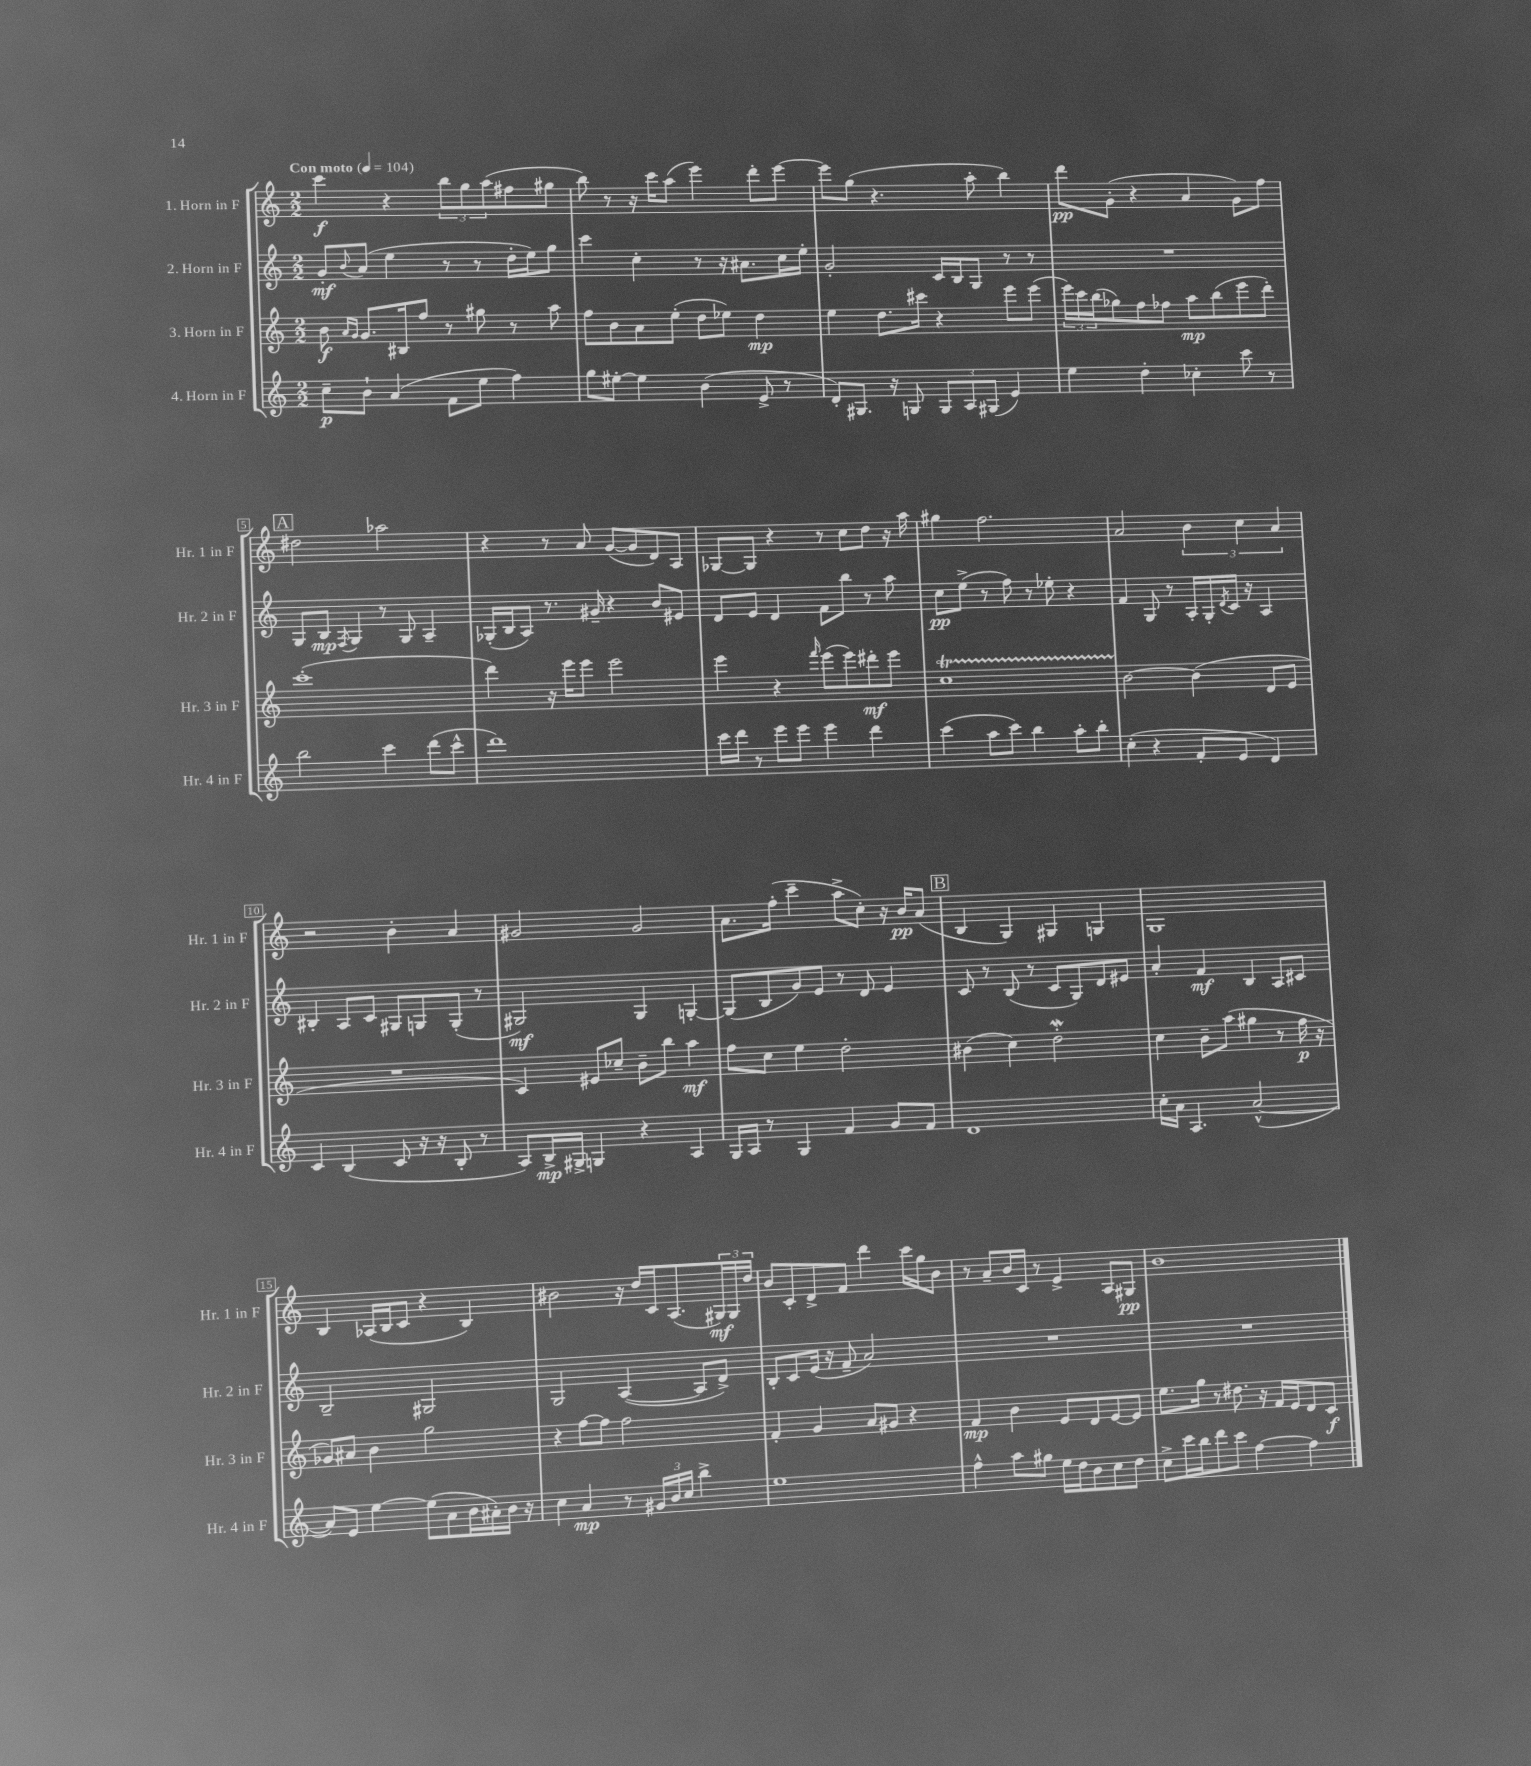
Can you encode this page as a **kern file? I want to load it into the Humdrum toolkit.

**kern	**dynam	**kern	**dynam	**kern	**dynam	**kern	**dynam
*part4	*part4	*part3	*part3	*part2	*part2	*part1	*part1
*staff4	*staff4	*staff3	*staff3	*staff2	*staff2	*staff1	*staff1
*I"4. Horn in F	*	*I"3. Horn in F	*	*I"2. Horn in F	*	*I"1. Horn in F	*
*I'Hr. 4 in F	*	*I'Hr. 3 in F	*	*I'Hr. 2 in F	*	*I'Hr. 1 in F	*
*clefG2	*	*clefG2	*	*clefG2	*	*clefG2	*
*k[]	*	*k[]	*	*k[]	*	*k[]	*
*M2/2	*	*M2/2	*	*M2/2	*	*M2/2	*
*MM104	*	*MM104	*	*MM104	*	*MM104	*
=1	=1	=1	=1	=1	=1	=1	=1
!	!	!	!	!	!	!LO:TX:a:B:t=Con moto	!
8cc~\L	p	8b\	f	8g'/L	mf	4ccc\	f
.	.	16qqa/LL	.	.	.	.	.
.	.	16qqg/JJ	.	8qqb/	.	.	.
8b`\J	.	8.g/L	.	(8a/J	.	.	.
(4a/	.	.	.	4ee\	.	4r	.
.	.	16B#X/k	.	.	.	.	.
.	.	8ff/J	.	.	.	.	.
8f\L	.	8r	.	8r	.	12bb\L	.
.	.	.	.	.	.	12gg\	.
8ee\J	.	8gg#X\	.	8r	.	.	.
.	.	.	.	.	.	(12aa\	.
4ff\)	.	8r	.	16dd'\LL	.	8ff#X\	.
.	.	.	.	16ee\J)	.	.	.
.	.	8aa\	.	8gg\J	.	8gg#X\J	.
=2	=2	=2	=2	=2	=2	=2	=2
8gg\L	.	8ff\L	.	4ccc\	.	8bb\)	.
[8ee#X'\J	.	8b\	.	.	.	8r	.
4ee#\]	.	8a\	.	4cc'\	.	16r	.
.	.	.	.	.	.	16ccc\KL	.
.	.	(8ee'\J	.	.	.	(8aa\J	.
(4b\	.	8dd\L	.	8r	.	4eee\)	.
.	.	8ee-X\J)	.	16r	.	.	.
.	.	.	.	8.a#X\L	.	.	.
8e^/	.	4dd\	mp	.	.	8ddd'\L	.
8r	.	.	.	16cc\L	.	[8eee\J	.
.	.	.	.	16ee'\JJ	.	.	.
=3	=3	=3	=3	=3	=3	=3	=3
8d'/L)	.	4ee\	.	2g'/	.	8eee\L]	.
8.G#X/J	.	.	.	.	.	(8gg\J	.
.	.	8.dd\L	.	.	.	4.r	.
16r	.	.	.	.	.	.	.
8Gn/	.	.	.	.	.	.	.
.	.	16ccc#X\Jk	.	.	.	.	.
12G/L	.	4r	.	16c/LL	.	.	.
.	.	.	.	16B/J	.	.	.
12A/	.	.	.	.	.	.	.
.	.	.	.	8G/J	.	8aa'\	.
(12G#X/J	.	.	.	.	.	.	.
4e/)	.	8eee\L	.	8r	.	4bb\)	.
.	.	(8eee\J	.	8r	.	.	.
=4	=4	=4	=4	=4	=4	=4	=4
4ee\	.	24eee\LL)	.	1r	.	8ddd\L	pp
.	.	24ccc\	.	.	.	.	.
.	.	(24bb\J	.	.	.	.	.
.	.	8gg-X\)	.	.	.	(8g'\J	.
4dd'\	.	8ff\	.	.	.	4r	.
.	.	8ff-X\J	.	.	.	.	.
4cc-X'\	.	8aa\L	mp	.	.	4a/	.
.	.	(8bb\	.	.	.	.	.
8ccc\	.	8eee\	.	.	.	8g\L)	.
8r	.	8ddd'\J)	.	.	.	8ff\J	.
!!LO:LB:g=z
!!LO:REH:place=s1:t=A
=5	=5	=5	=5	=5	=5	=5	=5
2bb\	.	(1ccc'	.	8G/L	.	2dd#X\	.
.	.	.	.	8B/J	mp	.	.
.	.	.	.	8qF/	.	.	.
.	.	.	.	4G/	.	.	.
4ccc\	.	.	.	8r	.	2aa-X\	.
.	.	.	.	8G/	.	.	.
(8ddd\L	.	.	.	4A~/	.	.	.
8ccc^^\J	.	.	.	.	.	.	.
=6	=6	=6	=6	=6	=6	=6	=6
1ddd)	.	4ddd\)	.	(16G-X'/LL	.	4r	.
.	.	.	.	16B/J	.	.	.
.	.	.	.	8A/J)	.	.	.
.	.	16r	.	8.r	.	8r	.
.	.	16eee\KL	.	.	.	.	.
.	.	8eee\J	.	.	.	8a/	.
.	.	.	.	16g#X~/	.	.	.
.	.	2eee\	.	4r	.	([8g/L	.
.	.	.	.	.	.	8g/]	.
.	.	.	.	8b/L	.	8d/)	.
.	.	.	.	8e#X/J	.	8A/J	.
=7	=7	=7	=7	=7	=7	=7	=7
16ccc\LL	.	4eee\	.	8d/L	.	[8G-X/L	.
16ddd\JJ	.	.	.	.	.	.	.
8r	.	.	.	8e/J	.	8G-/J]	.
8eee\L	.	4r	.	4d/	.	4r	.
8eee\J	.	.	.	.	.	.	.
.	.	16qqfff/	.	.	.	.	.
4eee\	.	(8eee\L	.	8f\L	.	8r	.
.	.	8eee\)	.	8bb\J	.	8cc\L	.
4ddd\	.	8ddd#X'\	mf	8r	.	8dd\J	.
.	.	8eee\J	.	8aa\	.	16r	.
.	.	.	.	.	.	16aa\	.
=8	=8	=8	=8	=8	=8	=8	=8
(4ccc\	.	1ccT	.	8cc\L	pp	4gg#X\	.
.	.	.	.	(8ee^\J	.	.	.
8aa\L	.	.	.	8r	.	2.ff\	.
8ccc\J)	.	.	.	8ff\)	.	.	.
4bb\	.	.	.	8r	.	.	.
.	.	.	.	8ee-X'\	.	.	.
8aa'\L	.	.	.	4r	.	.	.
8bb'\J	.	.	.	.	.	.	.
=9	=9	=9	=9	=9	=9	=9	=9
(4cc'\	.	[2b\	.	4f/	.	2a/	.
4r	.	.	.	8G/	.	.	.
.	.	.	.	8r	.	.	.
8f'/L	.	(4b\]	.	16A'/LL	.	6b\	.
.	.	.	.	16G'/	.	.	.
.	.	.	.	8qd/	.	.	.
8e/J	.	.	.	16c/JJ	.	.	.
.	.	.	.	.	.	6cc\	.
.	.	.	.	16r	.	.	.
4d/)	.	8d/L	.	4A/	.	.	.
.	.	.	.	.	.	6a/	.
.	.	8e/J	.	.	.	.	.
!!LO:LB:g=z
=10	=10	=10	=10	=10	=10	=10	=10
4c/	.	1r	.	4B#X'/	.	2r	.
(4B/	.	.	.	8A/L	.	.	.
.	.	.	.	8c/J	.	.	.
8c/	.	.	.	8G#X/L	.	4b'\	.
16r	.	.	.	8Gn/	.	.	.
16r	.	.	.	.	.	.	.
8B'/	.	.	.	(8G'/J	.	4a/	.
8r	.	.	.	8r	.	.	.
=11	=11	=11	=11	=11	=11	=11	=11
8A/L)	.	4c/)	.	2G#X/)	mf	2g#X/	.
16B^/L	mp	.	.	.	.	.	.
16G#X^/JJ	.	.	.	.	.	.	.
4Gn/	.	8e#X/L	.	.	.	.	.
.	.	8cc-X~/J	.	.	.	.	.
4r	.	8b~\L	.	4G#/	.	2g#/	.
.	.	8bb\J	.	.	.	.	.
4A/	.	4aa\	mf	[4Gn'/	.	.	.
=12	=12	=12	=12	=12	=12	=12	=12
16G/LL	.	8ff\L	.	(8G/L]	.	8.a\L	.
16A/JJ	.	.	.	.	.	.	.
8r	.	8cc\J	.	8B/	.	.	.
.	.	.	.	.	.	(16ff'\Jk	.
4G/	.	4ee\	.	8g/)	.	4ccc~\	.
.	.	.	.	8e/J	.	.	.
4f/	.	2dd'\	.	8r	.	8aa^\L	.
.	.	.	.	8d/	.	8cc'\J)	.
8g/L	.	.	.	4e/	.	16r	.
.	.	.	.	.	.	16b/KL	pp
8f/J	.	.	.	.	.	(8a/J	.
!!LO:REH:place=s1:t=B
=13	=13	=13	=13	=13	=13	=13	=13
1d	.	(4b#X\	.	8c/	.	4B/	.
.	.	.	.	8r	.	.	.
.	.	4cc\)	.	(8B/	.	4G/)	.
.	.	.	.	8r	.	.	.
.	.	2ddW'\	.	8c/L	.	4G#X/	.
.	.	.	.	8G/)	.	.	.
.	.	.	.	8d/	.	4Gn/	.
.	.	.	.	8e#X/J	.	.	.
=14	=14	=14	=14	=14	=14	=14	=14
16cc'\LL	.	4cc\	.	4a'/	.	1G	.
16a\JJ	.	.	.	.	.	.	.
4.A/	.	.	.	.	.	.	.
.	.	8b~\L	.	4f/	mf	.	.
.	.	(8aa\J	.	.	.	.	.
([2a^^/	.	4gg#X\	.	4B/	.	.	.
.	.	8r	.	8A/L	.	.	.
.	.	16ff\	p	8c#X/J	.	.	.
.	.	16r	.	.	.	.	.
!!LO:LB:g=z
=15	=15	=15	=15	=15	=15	=15	=15
8a/L])	.	8g-X/L)	.	2B~/	.	4B/	.
8e/J	.	8a#X/J	.	.	.	.	.
[4ee\	.	4b\	.	.	.	(16A-X/LL	.
.	.	.	.	.	.	16B/J	.
.	.	.	.	.	.	8c/J	.
(8ee\L]	.	2gg\	.	2G#X/	.	4r	.
8a\	.	.	.	.	.	.	.
16b\L	.	.	.	.	.	4B/)	.
16a#X'\)	.	.	.	.	.	.	.
16b\JJ	.	.	.	.	.	.	.
16r	.	.	.	.	.	.	.
=16	=16	=16	=16	=16	=16	=16	=16
4cc\	.	4r	.	2G/	.	2b#X\	.
4a/	mp	[8ff\L	.	.	.	.	.
.	.	8ff\J]	.	.	.	.	.
8r	.	2ff\	.	([4A/	.	16r	.
.	.	.	.	.	.	16dd/LL	.
24g#X/LL	.	.	.	.	.	16c/J	.
24b/	.	.	.	.	.	.	.
.	.	.	.	.	.	(8.A/	.
24cc/JJ	.	.	.	.	.	.	.
4bb^\	.	.	.	8A/L]	.	.	.
.	.	.	.	8d^/J)	.	24G#X/L)	mf
.	.	.	.	.	.	24G#/	.
.	.	.	.	.	.	24dd/JJ	.
=17	=17	=17	=17	=17	=17	=17	=17
1ee	.	4f'/	.	8B'/L	.	8b/L	.
.	.	.	.	8c/	.	8c'/	.
.	.	4g/	.	(16e/Jk	.	8d^/	.
.	.	.	.	16r	.	.	.
.	.	.	.	8f~/	.	8f/J	.
.	.	8a/L	.	2a/)	.	4ddd\	.
.	.	8g#X/J	.	.	.	.	.
.	.	4r	.	.	.	16ccc\LL	.
.	.	.	.	.	.	16gg\J	.
.	.	.	.	.	.	8b\J	.
=18	=18	=18	=18	=18	=18	=18	=18
4ff^^\	.	4f/	mp	1r	.	8r	.
.	.	.	.	.	.	8a~/L	.
8aa\L	.	4b\	.	.	.	16b/L	.
.	.	.	.	.	.	16c/JJ	.
8gg#X\J	.	.	.	.	.	8r	.
16ee\LL	.	8e/L	.	.	.	4e^/	.
16dd\J	.	.	.	.	.	.	.
8b\	.	8d/	.	.	.	.	.
8cc\	.	[8e/	.	.	.	8A/L	.
8dd\J	.	8e/J]	.	.	.	8G#X/J	pp
=19	=19	=19	=19	=19	=19	=19	=19
8cc^\L	.	8.ee\L	.	1r	.	1b	.
16ccc\L	.	.	.	.	.	.	.
16bb\J	.	16gg\Jk	.	.	.	.	.
8ddd\	.	8r	.	.	.	.	.
8ccc\J	.	8.dd#X\	.	.	.	.	.
[4ff\	.	.	.	.	.	.	.
.	.	16r	.	.	.	.	.
.	.	16f/LL	.	.	.	.	.
.	.	16e/J	.	.	.	.	.
4ff\]	.	8d/	.	.	.	.	.
.	.	8c/J	f	.	.	.	.
==	==	==	==	==	==	==	==
*-	*-	*-	*-	*-	*-	*-	*-
